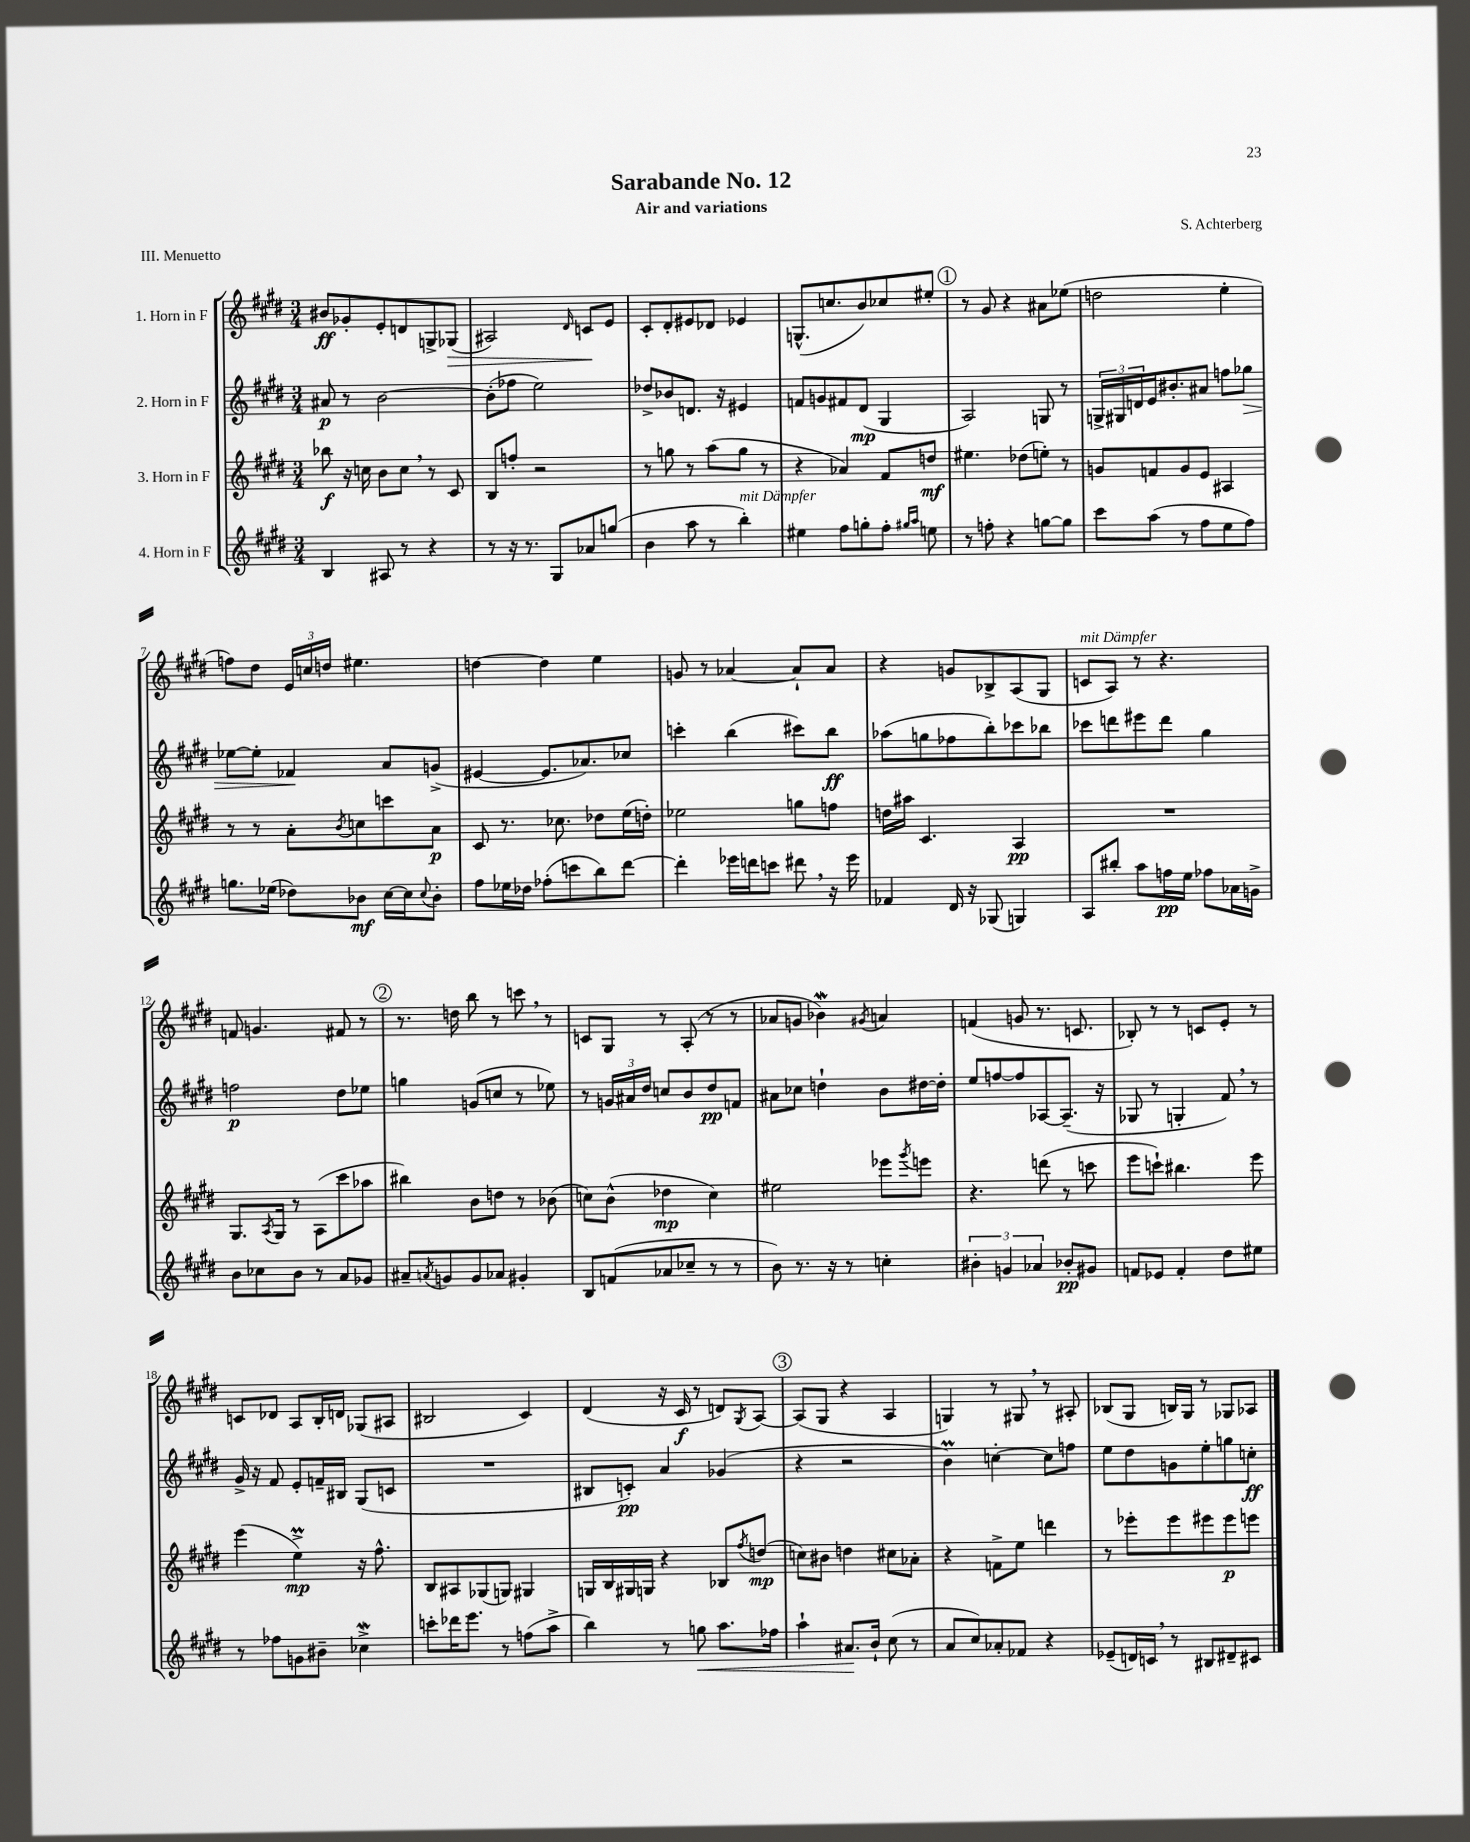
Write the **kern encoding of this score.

**kern	**kern	**kern	**kern
*staff4	*staff3	*staff2	*staff1
*clefG2	*clefG2	*clefG2	*clefG2
*k[f#c#g#d#]	*k[f#c#g#d#]	*k[f#c#g#d#]	*k[f#c#g#d#]
*M3/4	*M3/4	*M3/4	*M3/4
4B	8bb-	8a#	8b#
.	16r	8r	8g-'
.	16cc	.	.
8A#	8b	[2b	8e'
8r	8cc	.	8d
4r	8r	.	8G^
.	8c#	.	(8G-
=	=	=	=
8r	8B	(8b']	2A#)
16r	8ff'	8ff-	.
8.r	.	.	.
.	2r	2ee)	.
8G#	.	.	.
.	.	.	16qqd#
8a-	.	.	8c
(8gg	.	.	8e
=	=	=	=
4b	8r	8dd-^	8c#'
.	8gg	8b-	8d#'
8aa	8r	8.d	8e#
8r	(8aa	.	8d-
.	.	16r	.
4bb')	8gg	4e#	4e-
.	8r	.	.
=	=	=	=
4ee#	4r	8f	(8.G^^
.	.	8g	.
.	.	.	8.cc
8ff#	4a-)	8f#	.
8gg'	.	(8d#	8b)
8ff#'	8f#	4G#	8cc-
16qqgg#	.	.	.
16qqaa	.	.	.
8ee	8dd	.	8ee#'
=	=	=	=
8r	4.ee#	2A)	8r
8ff'	.	.	8g#
4r	.	.	4r
.	(8dd-	.	.
[8gg	8ee')	8G	8a#
8gg]	8r	8r	(8ee-
=	=	=	=
8ccc#	8g	24G^	2dd
.	.	24G#	.
.	.	24d	.
(8aa	8f	16e	.
.	.	8.b#'	.
8r	8g	.	.
8ff#	8e	8a#	.
8ee	4A#	8ff	4ee'
8ff#)	.	8gg-	.
=	=	=	=
8.gg	8r	[8ee-	8ff)
.	8r	8ee-']	8dd#
(16ee-	.	.	.
8dd-)	8a'	4f-	24e
.	.	.	24cc
.	.	.	24dd
.	8qb	.	.
8b-	8cc	.	4.ee#
[16cc#	8ccc	8a	.
16cc#]	.	.	.
8qqcc#	.	.	.
8b-'	8a	(8g^	.
=	=	=	=
8ff#	8c#	[4e#	[4dd
16ee-	8.r	.	.
16dd-	.	.	.
(8ff-'	.	8.e#]	4dd]
.	8.cc-	.	.
8ccc	.	.	.
.	.	8.a-)	.
8bb)	8dd-	.	4ee
[8ddd#	(16ee	8cc-	.
.	16dd')	.	.
=	=	=	=
4ddd#']	2ee-	4ccc'	8g
.	.	.	8r
16eee-	.	(4bb	[4a-
16ddd	.	.	.
8ccc	.	.	.
8ddd#	8gg	8ccc#)	8a-`]
16r	8ff	8bb	8a-
16eee-	.	.	.
=	=	=	=
4f-	16dd	(8aa-	4r
.	16aa#	.	.
.	4.c#	8gg	.
16d#	.	8ff-	8g
16r	.	.	.
(8G-	.	8bb')	8B-^
4G)	4A	8ccc-	(8A
.	.	8bb-	8G#
=	=	=	=
8A	2.r	8ccc-	8c
8bb#'	.	8ddd	8A)
8aa	.	8eee#	8r
16ff	.	8ddd	4.r
16ee	.	.	.
8ff-	.	4gg#	.
16a-	.	.	.
16g^	.	.	.
=	=	=	=
8b	8.G#	2ff	8f
8cc-	.	.	4.g
.	8qA	.	.
.	16G#	.	.
8b	8r	.	.
8r	(8A	.	.
8a	8ccc#	8dd#	8f#
8g-	8aa-	8ee-	8r
=	=	=	=
8a#~	4bb#)	4gg	8.r
8qa	.	.	.
8g	.	.	.
.	.	.	16dd
8g	8b	(8g	8bb
8a-	8dd	8cc	8r
4g#'	8r	8r	8ccc
.	(8b-	8ee-)	8r
=	=	=	=
8B	8cc)	8r	8c
(8f	(8b^^	24g	8G#
.	.	24a#	.
.	.	24dd#	.
8a-	4dd-	8cc	8r
8cc-~	.	8b	(8A'
8r	4cc)	8dd#	8r
8r	.	8f	8r
=	=	=	=
8b)	2ee#	8a#	8a-
8.r	.	8cc-	8g
.	.	4dd`	4b-)
16r	.	.	.
8r	.	.	.
.	.	.	8qg#
4cc'	8eee-	8b	4a
.	8qggg#	.	.
.	8eee	[16dd#	.
.	.	16dd#']	.
=	=	=	=
6b#'	4.r	8ee	(4f
.	.	[8ff	.
6g	.	.	.
.	.	8ff]	8g
6a-	.	.	.
.	(8ddd	[8A-	8.r
8b-'	8r	(8.A-~]	.
.	.	.	8.c
8g#	8ccc	.	.
.	.	16r	.
=	=	=	=
8f	8eee	8G-	8B-')
8e-	8ccc`)	8r	8r
4f'	4.bb#	4G'	8r
.	.	.	8c
8dd#	.	8f#)	8e'
8ee#	8eee	8r	8r
=	=	=	=
8r	(4eee	16g#^	8c
.	.	16r	.
8ff-	.	8f#	8d-
8g	4ee^)	8e'	8A
8b#~	.	16f~	16B'
.	.	16B#	16d
4cc-^	16r	(8G#	(8G-
.	8.ff#^^	.	.
.	.	8c	8A#
=	=	=	=
8ccc'	8B	2.r	2B#
16ddd-	8A#	.	.
8.eee	.	.	.
.	(8G-	.	.
8r	8G)	.	.
(8ff	4G#	.	4c#)
8aa^	.	.	.
=	=	=	=
4bb)	16G	8B#	(4d#
.	16B	.	.
.	16G#	8c')	.
.	16G	.	.
8r	4r	4a	16r
.	.	.	16c#
8gg	.	.	8r
8.aa	8B-	(4g-	8d)
.	8qff#	.	8qG#
.	(8dd	.	[8A
16ff-	.	.	.
=	=	=	=
4aa`	8cc)	4r	(8A]
.	8b#	.	8G#
8.a#	4dd	2r	4r
16b`	.	.	.
(8cc#	8cc#	.	4A
8r	8a-'	.	.
=	=	=	=
8a	4r	4b)	4G)
8cc#)	.	.	.
8a-'	8f^	[4cc'	8r
8f-	8ee	.	8G#
4r	4ddd	8cc]	8r
.	.	8ff	8A#'
=	=	=	=
(8e-~	8r	8ee	(8B-
16d)	8eee-'	8dd#	8G#
16c	.	.	.
8r	8eee-	8g	16B)
.	.	.	16G#
8B#	8eee#	8ee'	8r
8d#~	8eee#	8gg	8G-
8c#	8eee	8cc'	8A-
==	==	==	==
*-	*-	*-	*-
